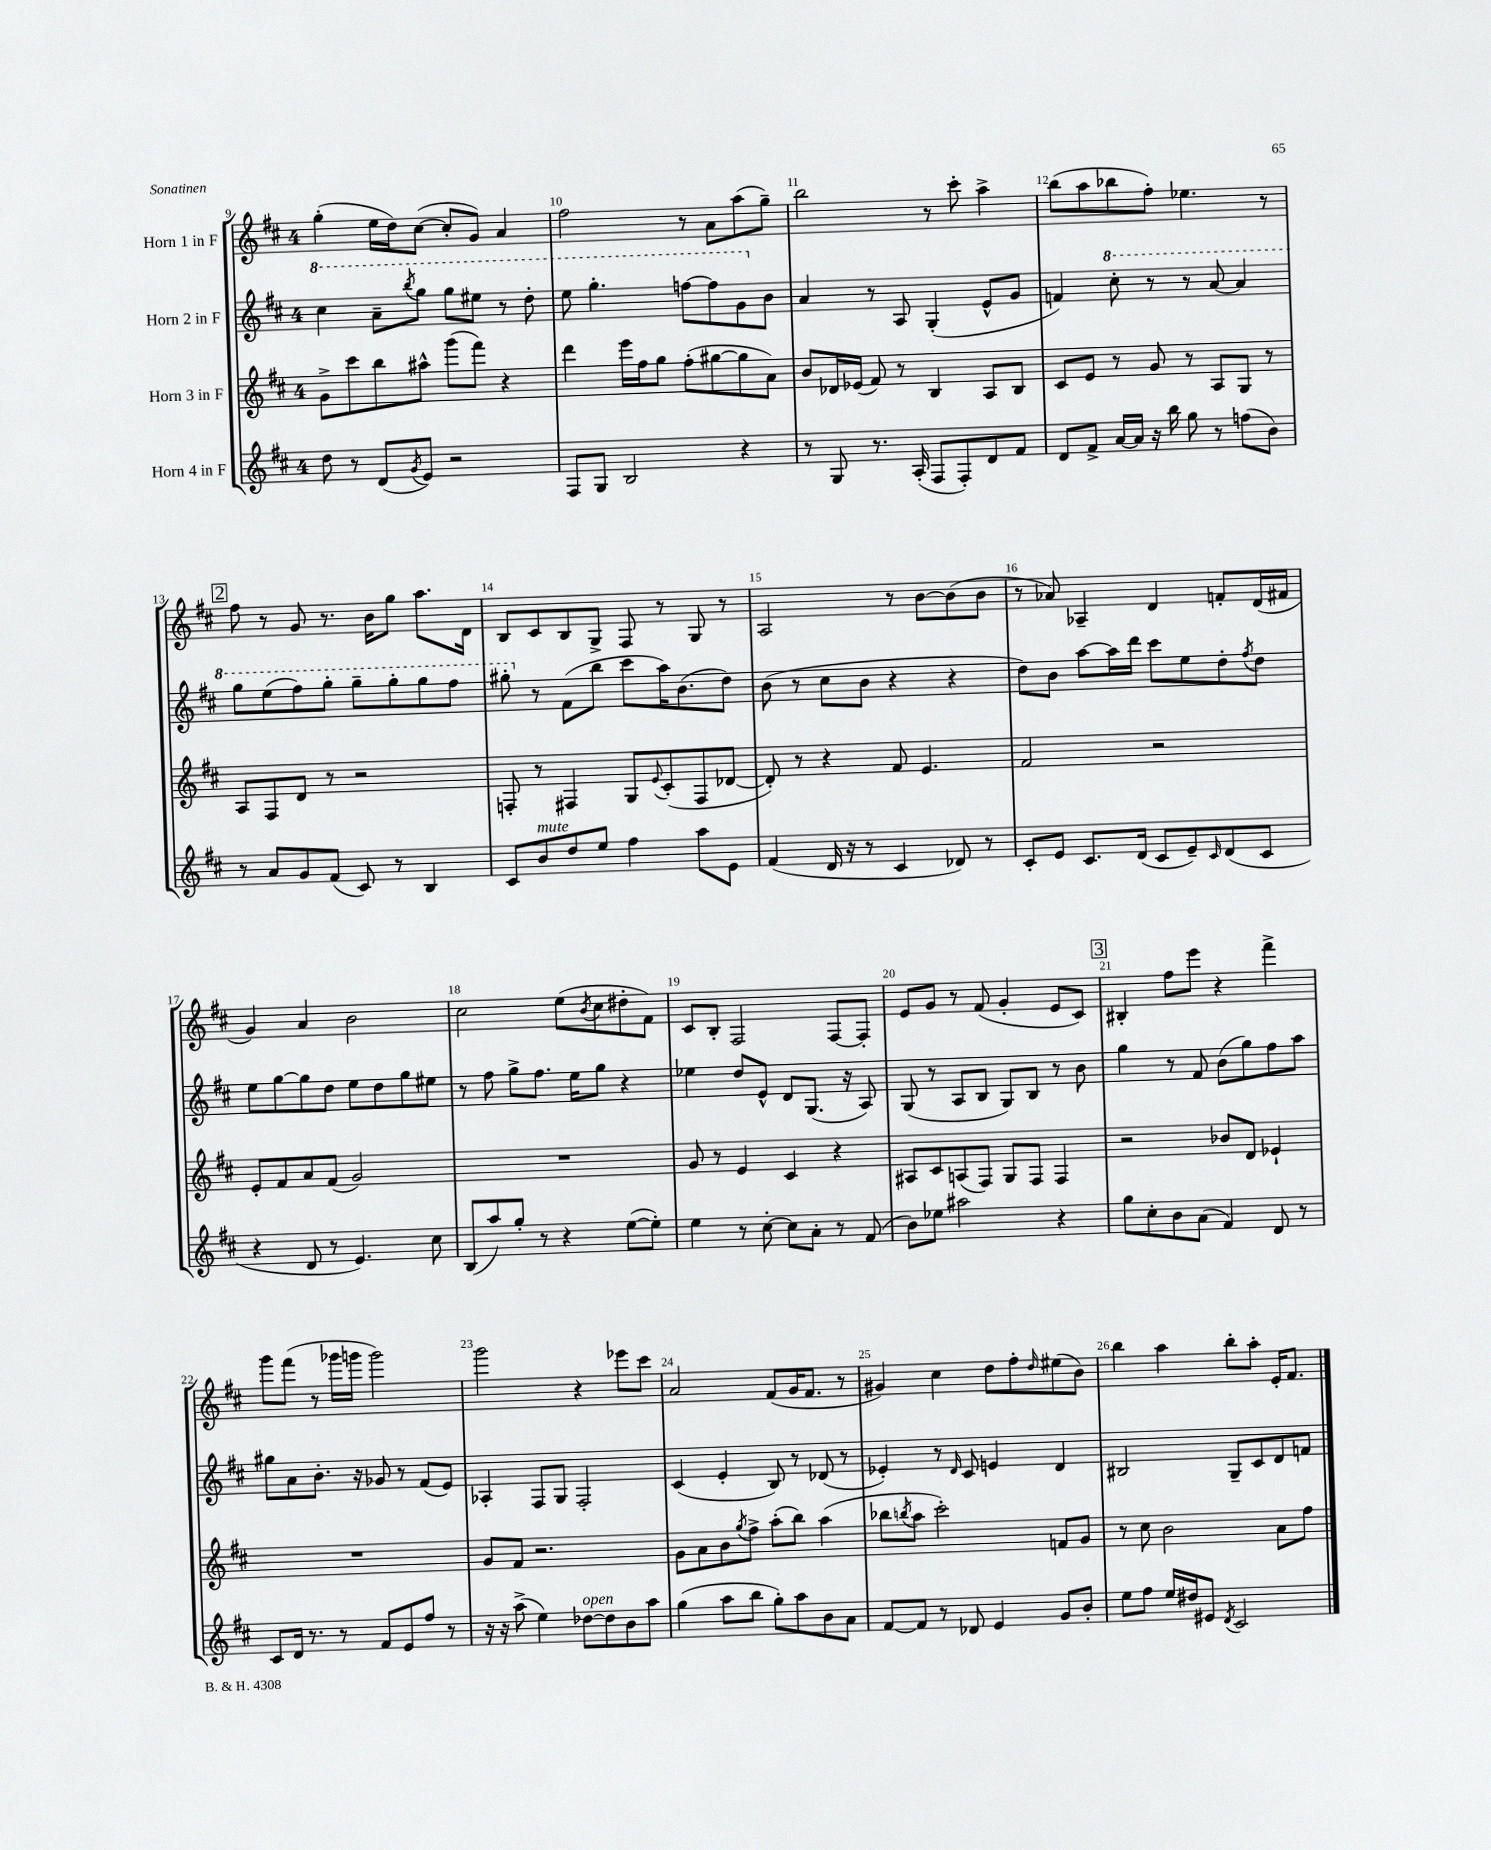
<<
\new StaffGroup <<
\new Staff = "s0" \with { instrumentName = "Horn 1 in F" } {
    \clef treble \key d \major \once \override Staff.TimeSignature.style = #'single-digit \time 4/4
    g''4-.( e''16 d''16) cis''8~( cis''8-. g'8) a'4 |
    fis''2 r8 a'8 a''8( g''8--) |
    b''2 r8 cis'''8-. a''4-> |
    b''8( a''8 bes''8 fis''8-.) ees''4. r8 |
    \mark \markup { \box "2" } fis''8 r8 g'8 r8. b'16 g''8 a''8. d'16 |
    b8 cis'8 b8 g8-> fis8 r8 g8 r8 |
    a2 r8 b'8~ b'8( b'8 |
    r8 aes'8) aes4-- d'4 f'8-. d'16( fis'16 |
    g'4) a'4 b'2 |
    cis''2 e''8( \acciaccatura { b'8 } cis''8 dis''8-. fis'8) |
    cis'8 b8-. fis2 fis8~ fis8-. |
    e'8 g'8 r8 fis'8( g'4-. e'8 cis'8) |
    \mark \markup { \box "3" } bis4-. fis''8 e'''8 r4 fis'''4-> |
    g'''8 fis'''8( r8 ges'''16 g'''16 g'''2) |
    g'''2 r4 ees'''8 cis'''8 |
    a'2 fis'8( g'16 fis'8. r8 |
    gis'4) cis''4 d''8 fis''8-. \grace { d''16 } eis''8( b'8) |
    b''4 a''4 b''8-. a''8-. e'16-. fis'8. \bar "|." |
}
\new Staff = "s1" \with { instrumentName = "Horn 2 in F" } {
    \clef treble \key d \major \once \override Staff.TimeSignature.style = #'single-digit \time 4/4
    \ottava #1 cis'''4 a''8-- \acciaccatura { b'''8 } g'''8 g'''8 eis'''8 r8 d'''8-. |
    e'''8 g'''4.-. f'''8~ f'''8 g''8 \ottava #0 b'8 |
    a'4 r8 a8 g4-.( e'8-^ g'8 |
    f'4) \ottava #1 cis'''8-. r8 r8 a''8~ a''4 |
    \mark \markup { \box "2" } g'''8 e'''8( fis'''8) g'''8-. g'''8-- g'''8-. g'''8 fis'''8 |
    gis'''8-. \ottava #0 r8 fis'8( b''8 cis'''8 a''16) b'8.( d''8) |
    b'8( r8 cis''8 b'8 r4 r4 |
    d''8) b'8 a''8~ a''16 d'''16 cis'''8 e''8 d''8-. \acciaccatura { fis''8 } d''8 |
    e''8 g''8~ g''8 d''8 e''8 d''8 g''8 eis''8 |
    r8 fis''8 g''8-> fis''8. e''16 g''8 r4 |
    ees''4 d''8 e'8-^ d'8 g8.( r16 a8) |
    g8( r8 a8 b8 g8) b8 r8 b'8 |
    \mark \markup { \box "3" } g''4 r8 fis'8 b'8( g''8) fis''8 a''8 |
    gis''8 a'8 b'8.-. r16 ges'8 r8 fis'8( e'8) |
    aes4-. fis8 g8 fis2-. |
    cis'4( e'4-. b8) r8 des'8( r8 |
    ees'4-.) r8 \grace { d'16 } cis'8 e'4 d'4 |
    bis2 g8-- cis'8 d'8 f'8 \bar "|." |
}
\new Staff = "s2" \with { instrumentName = "Horn 3 in F" } {
    \clef treble \key d \major \once \override Staff.TimeSignature.style = #'single-digit \time 4/4
    g'8-> cis'''8 b''8 ais''8-^ g'''8( fis'''8) r4 |
    d'''4 e'''16 fis''16 g''8 fis''8-.( gis''8~ gis''8 a'8) |
    b'8 des'16 ees'16( fis'8) r8 b4 a8 b8 |
    cis'8 e'8 r8 g'8 r8 a8 g8 r8 |
    \mark \markup { \box "2" } a8 fis8 d'8 r8 r2 |
    f8-. r8 fis4 g8 \appoggiatura { e'8 } cis'8-.( fis8 des'8~ |
    des'8-.) r8 r4 fis'8 e'4. |
    fis'2 r2 |
    e'8-. fis'8 a'8 fis'8( g'2) |
    R1 |
    g'8 r8 e'4 cis'4 r4 |
    ais8 cis'8 a8( fis8) g8 fis8 fis4 |
    \mark \markup { \box "3" } r2 bes'8 d'8 ees'4-! |
    R1 |
    g'8 fis'8 r2. |
    g'8 a'8 b'8 \acciaccatura { g''8 } fis''8-> a''8-.( b''8) a''4( |
    bes''8 \acciaccatura { b''8 } a''8 cis'''2-.) f'8 g'8 |
    r8 cis''8 b'2 a'8 fis''8 \bar "|." |
}
\new Staff = "s3" \with { instrumentName = "Horn 4 in F" } {
    \clef treble \key d \major \once \override Staff.TimeSignature.style = #'single-digit \time 4/4
    d''8 r8 d'8( \acciaccatura { g'8 } e'8) r2 |
    fis8 g8 b2 r4 |
    r8 g8 r8. a16-.( fis8 fis8-.) d'8 fis'8 |
    d'8 fis'8-> a'16~ a'16 r16 b''16 g''8 r8 f''8( b'8) |
    \mark \markup { \box "2" } r8 a'8 g'8 fis'8( cis'8) r8 b4 |
    cis'8 b'8^\markup { \italic "mute" } d''8 e''8 fis''4 a''8 e'8 |
    fis'4( d'16 r16 r8 cis'4 des'8) r8 |
    cis'8-. e'8 cis'8. d'16( cis'8 e'8--) \grace { cis'16 } d'8( cis'8 |
    r4 d'8 r8 e'4.) cis''8 |
    b8( a''8) g''8-. r8 r4 e''8~( e''8-.) |
    e''4 r8 cis''8~-. cis''8 a'8-. r8 fis'8( |
    b'8) ees''8 ais''2 r4 |
    \mark \markup { \box "3" } g''8 cis''8-. b'8 a'8( fis'4) d'8 r8 |
    cis'8 d'16 r8. r8 fis'8 e'8 fis''8 r8 |
    r16 r16 a''8->( e''4) des''8~^\markup { \italic "open" } des''8 b'8 a''8 |
    g''4( a''8 b''8 g''8-.) a''8 b'8 a'8 |
    fis'8~ fis'8 r8 des'8 e'4 g'8 b'8-. |
    e''8 fis''8 e''16 dis''16 eis'8 \acciaccatura { d'8 } cis'2 \bar "|." |
}
>>
>>
\layout { \context { \Score currentBarNumber = #9 \override BarNumber.break-visibility = ##(#f #t #t) barNumberVisibility = #all-bar-numbers-visible } }
